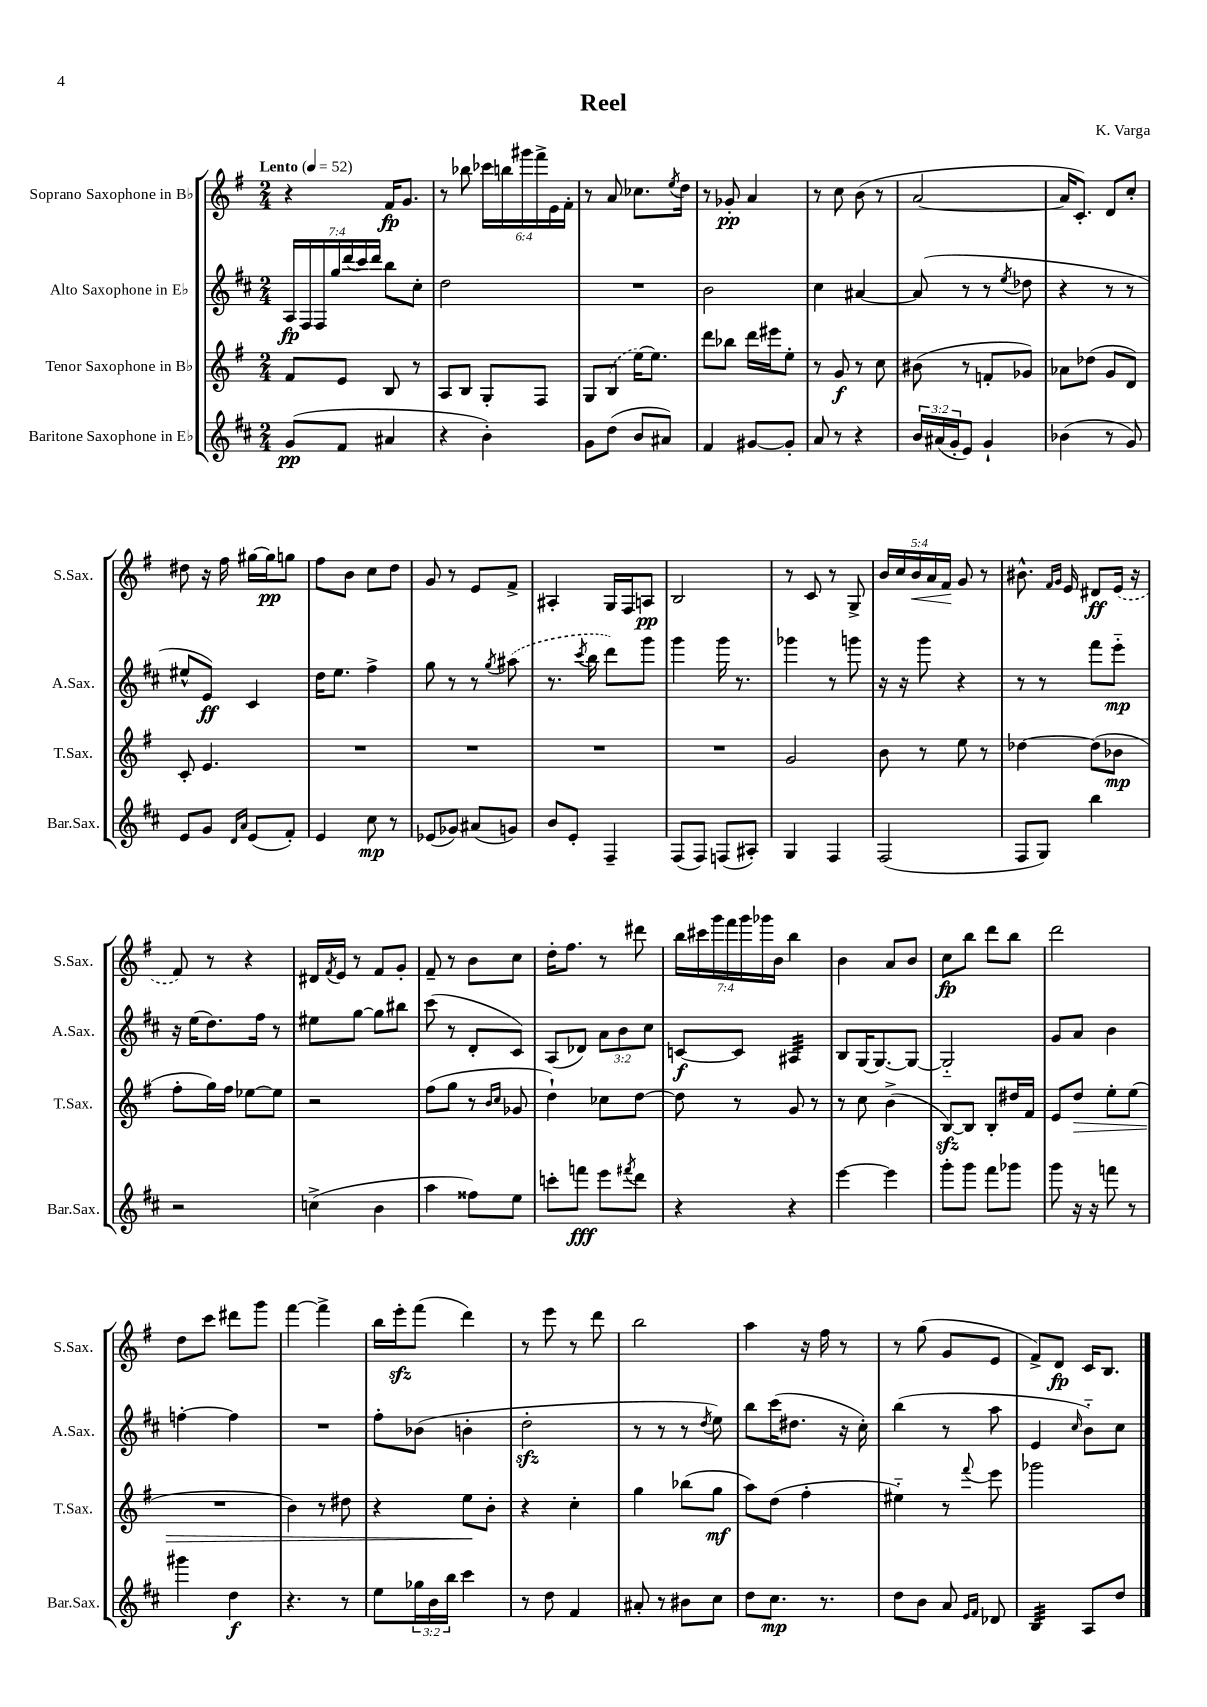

**kern	**kern	**kern	**kern
*staff4	*staff3	*staff2	*staff1
*clefG2	*clefG2	*clefG2	*clefG2
*k[f#c#]	*k[f#]	*k[f#c#]	*k[f#]
*M2/4	*M2/4	*M2/4	*M2/4
*MM52	*MM52	*MM52	*MM52
(8g/L	8f#/L	28A/LL	4r
.	.	28F#/	.
.	.	28F#/	.
.	.	28gg/	.
8f#/J	8e/J	.	.
.	.	(28ddd/	.
.	.	28ccc#/)	.
.	.	28ddd/JJ	.
4a#/	8B/	8bb\L	16f#/LK
.	.	.	8.g/J
.	8r	8cc#'\J	.
=	=	=	=
4r	8A/L	2dd\	8r
.	8B/J	.	8bb-\
4b'\)	8G'/L	.	24ccc-\LL
.	.	.	24bb\
.	.	.	24ggg#\
.	8F#/J	.	24fff#^\
.	.	.	24e\
.	.	.	24f#'\JJ
=	=	=	=
8g\L	8G/L	2r	8r
(8dd\J	(8B/J	.	8a/
8b/L	[16ee\LK)	.	8.cc-\L
.	8.ee\]J	.	.
8a#/J)	.	.	.
.	.	.	8qee/
.	.	.	16dd\Jk
=	=	=	=
4f#/	8ddd\L	2b\	8r
.	8bb-\J	.	8g-'/
[8g#/L	16ddd\LL	.	4a/
.	16eee#\J	.	.
8g#'/]J	8ee'\J	.	.
=	=	=	=
8a/	8r	4cc#\	8r
8r	8g/	.	8cc\
4r	8r	[4a#/	(8b\
.	8cc\	.	8r
=	=	=	=
24b/LL	(8b#\	(8a#/]	[2a/
(24a#/	.	.	.
24g'/J	.	.	.
8e/J)	8r	8r	.
4g`/	8f'/L	8r	.
.	.	8qee/	.
.	8g-/J)	8dd-\	.
=	=	=	=
(4b-\	8a-\L	4r	16a/]LK
.	.	.	8.c'/J)
.	(8dd-\J	.	.
8r	8g/L	8r	8d/L
8g/)	8d/J)	8r	8cc'/J
=	=	=	=
8e/L	8c'/	8ee#^^/L	8dd#\
8g/J	4.e/	8e/J)	16r
.	.	.	16ff#\
16qqd/LL	.	.	.
16qqa/JJ	.	.	.
(8e/L	.	4c#/	[16gg#\LL
.	.	.	16gg#\]J
8f#'/J)	.	.	8gg\J
=	=	=	=
4e/	2r	16dd\LK	8ff#\L
.	.	8.ee\J	.
.	.	.	8b\J
8cc#\	.	4ff#^\	8cc\L
8r	.	.	8dd\J
=	=	=	=
(8e-/L	2r	8gg\	8g/
8g-/J)	.	8r	8r
(8a#/L	.	8r	8e/L
.	.	8qgg/	.
8g/J)	.	(8aa#\	8f#^/J
=	=	=	=
8b/L	2r	8.r	4A#'/
8e'/J	.	.	.
.	.	8qccc#/	.
.	.	16bb\	.
4F#~/	.	8ddd\L)	16G/LL
.	.	.	16F#/J
.	.	8ggg\J	8A/J
=	=	=	=
(8F#/L	2r	4ggg\	2B/
8F#/J)	.	.	.
(8F/L	.	16ggg\	.
.	.	8.r	.
8A#'/J)	.	.	.
=	=	=	=
4G/	2g/	4ggg-\	8r
.	.	.	8c/
4F#/	.	8r	8r
.	.	8ggg\	8G^/
=	=	=	=
(2F#/	8b\	16r	20b/LL
.	.	.	20cc/
.	.	16r	.
.	.	.	20b/
.	8r	8ggg\	.
.	.	.	20a/
.	.	.	20f#/JJ
.	8ee\	4r	8g/
.	8r	.	8r
=	=	=	=
8F#/L	[4dd-\	8r	8.b#^^\
8G/J)	.	8r	.
.	.	.	16qqf#/LL
.	.	.	16qqg/JJ
.	.	.	16e/
4bb\	(8dd-\]L	8fff#\L	8d#/L
.	8b-\J	8eee'~\J	(16e/Jk
.	.	.	16r
=	=	=	=
2r	8ff#'\L	16r	8f#/)
.	.	(16ee\LK	.
.	16gg\L)	8.dd\)	8r
.	16ff#\JJ	.	.
.	[8ee-\L	.	4r
.	.	16ff#\Jk	.
.	8ee-\]J	8r	.
=	=	=	=
(4cc^\	2r	8ee#\L	16d#/LL
.	.	.	8qf#/
.	.	.	16e/JJ
.	.	[8gg\J	8r
4b\	.	8gg\]L	8f#/L
.	.	8bb#\J	8g'/J
=	=	=	=
4aa\	(8ff#\L	(8ccc#\	8f#~/
.	8gg\J	8r	8r
8ff##\L)	8r	8d'/L	8b\L
.	16qqb/LL	.	.
.	16qqcc/JJ	.	.
8ee\J	8g-/	8c#/J)	8cc\J
=	=	=	=
8ccc'\L	4dd`\)	(8A/L	16dd'\LK
.	.	.	8.ff#\J
8fff\J	.	8d-/J)	.
8eee\L	8cc-\L	12a\L	8r
.	.	12b\	.
8qfff#/	.	.	.
8ddd\J	[8dd\J	.	8ddd#\
.	.	12cc#\J	.
=	=	=	=
4r	8dd\]	[8c/L	28bb\LL
.	.	.	28ccc#\
.	.	.	28ggg\
.	.	.	28fff#\
.	8r	8c/]J	.
.	.	.	28ggg\
.	.	.	28ggg-\
.	.	.	28b\JJ
4r	8g/	4A#/	4bb\
.	8r	.	.
=	=	=	=
[4eee\	8r	8B/L	4b\
.	8cc\	[16G/K	.
.	.	8.G/_	.
4eee\]	(4b^\	.	8a/L
.	.	8G/_J	8b/J
=	=	=	=
8ggg'\L	[8B/L)	2G'~/]	8cc\L
8ggg\J	8B/]J	.	8bb\J
8fff#\L	8B'/L	.	8ddd\L
8ggg-\J	16dd#/L	.	8bb\J
.	16f#/JJ	.	.
=	=	=	=
8ggg\	8e/L	8g/L	2ddd\
16r	8dd/J	8a/J	.
16r	.	.	.
8fff\	8ee'\L	4b\	.
8r	(8ee\J	.	.
=	=	=	=
4ggg#\	2r	[4ff'\	8dd\L
.	.	.	8ccc\J
4dd\	.	4ff\]	8ddd#\L
.	.	.	8ggg\J
=	=	=	=
4.r	4b\)	2r	[4fff#\
.	8r	.	4fff#^\]
8r	8dd#\	.	.
=	=	=	=
8ee\L	4r	8ff#'\L	16bb\LL
.	.	.	16eee'\J
24gg-\L	.	(8b-\J	(8fff#\J
24b\	.	.	.
24bb\JJ	.	.	.
4ccc#\	8ee\L	4b'\	4ddd\)
.	8b'\J	.	.
=	=	=	=
8r	4r	2dd'\	8r
8dd\	.	.	8eee\
4f#/	4cc'\	.	8r
.	.	.	8ddd\
=	=	=	=
8a#'/	4gg\	8r	2bb\
8r	.	8r	.
8b#\L	(8bb-\L	8r	.
.	.	8qdd/	.
8cc#\J	8gg\J	8ee\)	.
=	=	=	=
8dd\L	8aa\L)	8bb\L	4aa\
8.cc#\J	(8dd\J	(16ccc#\K	.
.	.	8.dd#\J	.
.	4ff#'\	.	16r
8.r	.	.	16ff#\
.	.	16r	8r
.	.	16cc#'\)	.
=	=	=	=
8dd\L	4ee#'~\)	(4bb\	8r
8b\J	.	.	(8gg\
8a/	8r	8r	8g/L
16qqe/LL	.	.	.
16qqf#/JJ	8qqfff#/	.	.
8d-/	8eee\	8aa\	8e/J
=	=	=	=
4B/	2ggg-\	4e/	8f#^/L)
.	.	.	8d/J
.	.	16qqcc#/	.
8A/L	.	8b'~\L)	16c/LK
.	.	.	8.B/J
8dd/J	.	8cc#\J	.
==	==	==	==
*-	*-	*-	*-
